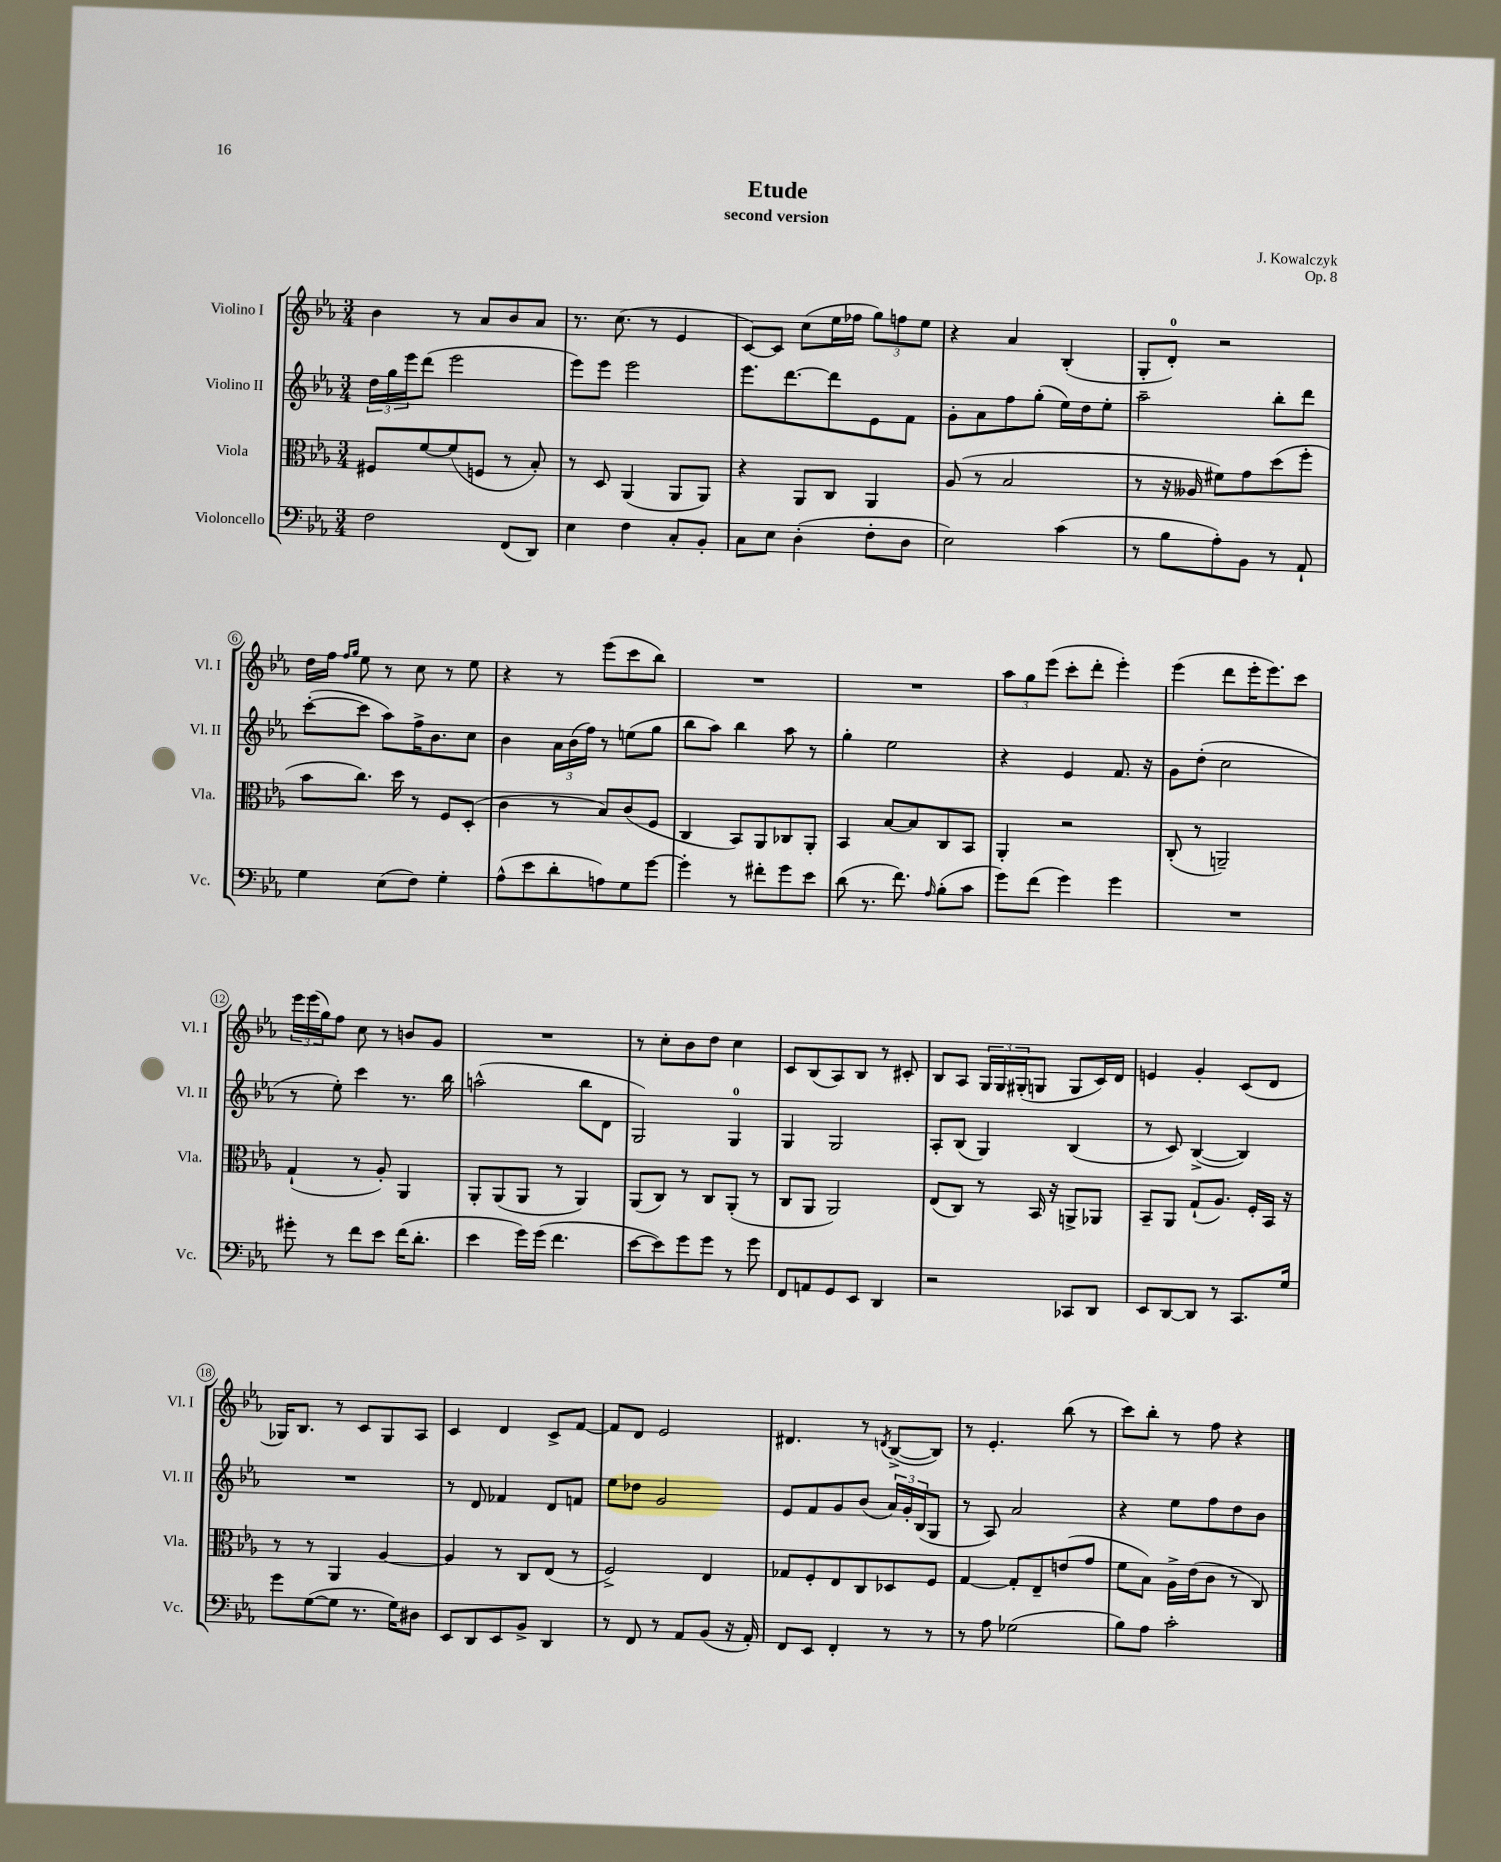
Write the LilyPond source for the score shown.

\header { title = "Etude" composer = "J. Kowalczyk" subtitle = "second version" opus = "Op. 8" }
<<
\new StaffGroup <<
\new Staff = "s0" \with { instrumentName = "Violino I" shortInstrumentName = "Vl. I" } {
    \clef treble \key ees \major \numericTimeSignature \time 3/4
    bes'4 r8 aes'8 bes'8 aes'8 |
    r8. c''8.( r8 ees'4 |
    c'8~) c'8 c''8( ees''16 fes''16 \tuplet 3/2 { g''8) f''8 ees''8 } |
    r4 aes'4 bes4-.( |
    g8-. d'8-0-.) r2 |
    d''16 f''16 \grace { f''16 g''16 } ees''8 r8 c''8 r8 ees''8 |
    r4 r8 ees'''8( c'''8 bes''8) |
    R2. |
    R2. |
    \tuplet 3/2 { aes''8 g''8 ees'''8( } c'''8-. d'''8-. ees'''4-.) |
    ees'''4( d'''8 ees'''16-. ees'''8.) c'''8 |
    \tuplet 3/2 { ees'''16 ees'''16( g''16) } f''8 c''8 r8 b'8 g'8 |
    R2. |
    r8 c''8-. bes'8 d''8 c''4 |
    c'8 bes8( aes8) bes8 r8 cis'8-. |
    bes8 aes8 \tuplet 3/2 { g16 g16 gis16-.( } g8 g8 c'16) d'16 |
    e'4 g'4-. c'8( d'8 |
    ges16) bes8. r8 c'8 ges8 aes8 |
    c'4 d'4 c'8-> f'8~ |
    f'8 d'8 ees'2 |
    dis'4. r8 \acciaccatura { d'8 } bes8~->( bes8) |
    r8 ees'4.-. bes''8( r8 |
    c'''8) bes''8-. r8 f''8 r4 \bar "|." |
}
\new Staff = "s1" \with { instrumentName = "Violino II" shortInstrumentName = "Vl. II" } {
    \clef treble \key ees \major \numericTimeSignature \time 3/4
    \tuplet 3/2 { d''16 g''16 ees'''16 } d'''8( ees'''2 |
    ees'''8) ees'''8 ees'''2 |
    ees'''8. d'''8.~ d'''8 ees'8 f'8 |
    g'8-. aes'8 f''8 g''8-.( ees''16) d''16 ees''8-. |
    aes''2-- bes''8-. d'''8 |
    c'''8~-.( c'''8 aes''8) f''16-> bes'8. c''8 |
    bes'4 \tuplet 3/2 { aes'16 bes'16( f''16) } r8 e''8( g''8 |
    bes''8 aes''8) bes''4 aes''8 r8 |
    g''4-. ees''2 |
    r4 ees'4 f'8. r16 |
    g'8 d''8-.( c''2 |
    r8 ees''8-.) c'''4 r8. bes''16 |
    a''2-^( bes''8 d'8 |
    g2) g4-0 |
    g4 g2 |
    aes8-. bes8( g4) bes4( |
    r8 c'8) bes4~->( bes4) |
    R2. |
    r8 d'8 fes'4 d'8 f'8 |
    ees''8 des''8 g'2 |
    ees'8 f'8 g'8 bes'8( \tuplet 3/2 { aes'16) g'16-. bes16( } g8 |
    r8 aes8) aes'2 |
    r4 ees''8 f''8 d''8 bes'8 \bar "|." |
}
\new Staff = "s2" \with { instrumentName = "Viola" shortInstrumentName = "Vla." } {
    \clef alto \key ees \major \numericTimeSignature \time 3/4
    fis8 f'8~ f'8( f8 r8 bes8-.) |
    r8 d8 aes,4( aes,8 aes,8) |
    r4 aes,8 c8 aes,4 |
    aes8( r8 bes2 |
    r8 r16 aeses16 fis'8) g'8 d''8( f''8-. |
    bes'8 c''8.) d''16 r8 f8 d8-.( |
    c'4 r8 bes8) c'8( f8 |
    c4 bes,8) aes,8 ces8 aes,8-. |
    bes,4 bes8~ bes8 c8 bes,8 |
    aes,4-. r2 |
    c8-.( r8 a,2--) |
    g4-!( r8 aes8-.) aes,4 |
    aes,8-. aes,8( aes,8 r8 aes,4) |
    aes,8( c8) r8 c8 aes,8-.( r8 |
    c8 aes,8 aes,2) |
    ees8( c8) r8 bes,16 r16 a,8-> aes,8 |
    bes,8-- aes,8 g8-!( aes8.) f16-. bes,16 r16 |
    r8 r8 aes,4 aes4~ |
    aes4 r8 c8 ees8( r8 |
    f2->) ees4 |
    ges8 f8-. ees8 c8 des8 f8 |
    g4~ g8-. ees8-- e'8( g'8 |
    f'8 bes8) aes16-> ees'16( c'8 r8 c8) \bar "|." |
}
\new Staff = "s3" \with { instrumentName = "Violoncello" shortInstrumentName = "Vc." } {
    \clef bass \key ees \major \numericTimeSignature \time 3/4
    f2 f,8( d,8) |
    ees4 f4 c8-. bes,8-. |
    c8 ees8 d4-.( f8-. d8 |
    ees2) c'4( |
    r8 bes8 aes8-.) bes,8 r8 aes,8-! |
    g4 ees8( f8) g4-. |
    aes8-^( ees'8 d'8-. a8) g8 g'8~ |
    g'4-. r8 fis'8-. g'8 ees'8 |
    d'8( r8. f'8.) \grace { aes16 } bes8-.( c'8 |
    g'8) f'8( g'4) g'4 |
    R2. |
    gis'8-. r8 f'8 ees'8 f'16( d'8.-. |
    ees'4 g'16) g'16( f'4. |
    ees'8~ ees'8) g'8 g'8 r8 g'8 |
    f,8 a,8 g,8 ees,8 d,4 |
    r2 ces,8 d,8 |
    ees,8 d,8~ d,8 r8 c,8. g16 |
    g'8 g8~( g8 r8. g16) dis8 |
    ees,8 d,8 ees,8 bes,8-> d,4 |
    r8 f,8 r8 aes,8 bes,8( r16 aes,16-.) |
    f,8 ees,8 f,4-. r8 r8 |
    r8 aes8 ges2( |
    bes8) aes8 c'2-. \bar "|." |
}
>>
>>
\layout { \context { \Score \override BarNumber.stencil = #(make-stencil-circler 0.1 0.3 ly:text-interface::print) } }
